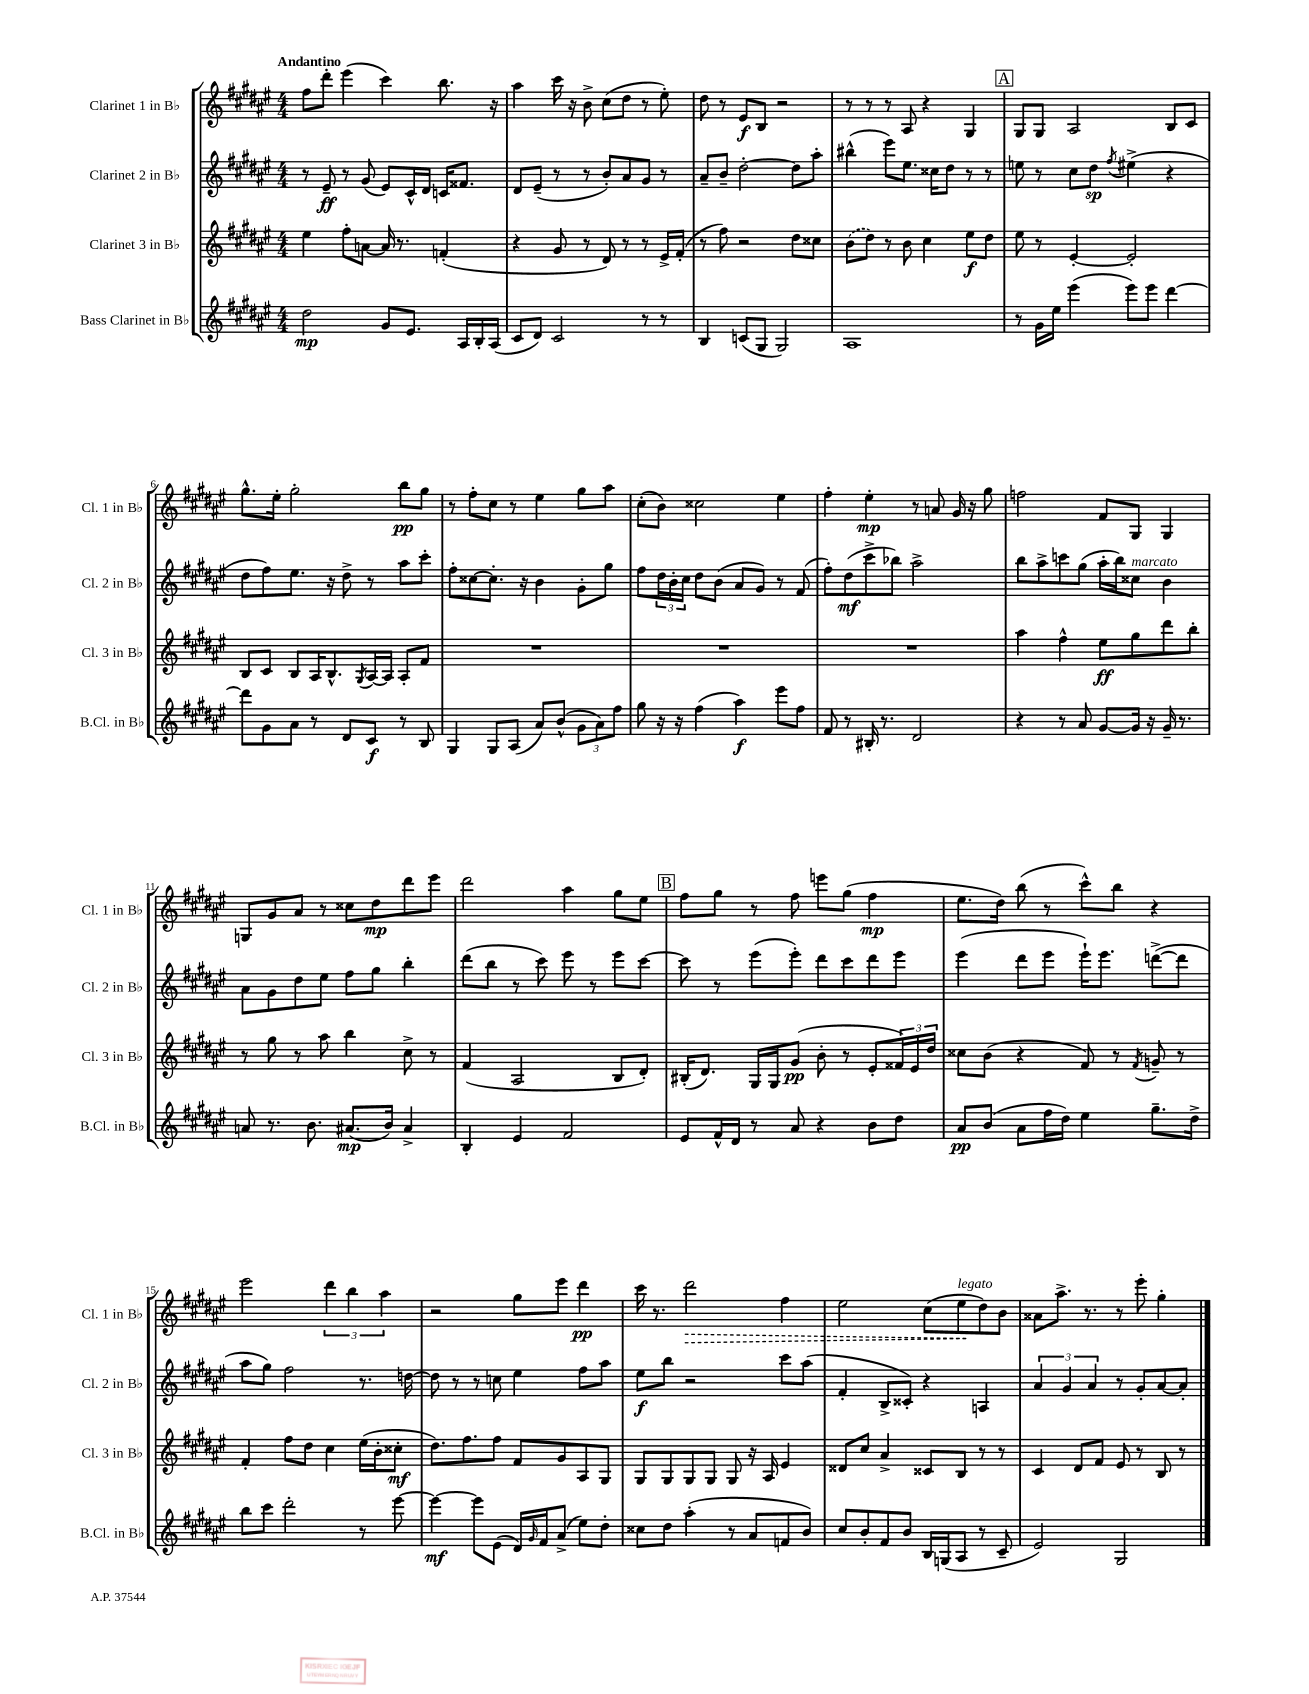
<<
\new StaffGroup <<
\new Staff = "s0" \with { instrumentName = "Clarinet 1 in Bb" shortInstrumentName = "Cl. 1 in Bb" } {
    \clef treble \key fis \major \numericTimeSignature \time 4/4 \tempo "Andantino"
    fis''8 dis'''8-. eis'''4( cis'''4) b''8. r16 |
    ais''4 cis'''16 r16 b'8-> cis''8( dis''8 r8 eis''8-.) |
    dis''8 r8 eis'8\f b8 r2 |
    r8 r8 r8 ais8 r4 gis4 |
    \mark \markup { \box "A" } gis8 gis8 ais2 b8 cis'8 |
    gis''8.-^ eis''16-. gis''2-. b''8\pp gis''8 |
    r8 fis''8-. cis''8 r8 eis''4 gis''8 ais''8 |
    cis''8-.( b'8) cisis''2 eis''4 |
    fis''4-. eis''4-.\mp r8 a'8 gis'16 r16 gis''8 |
    f''2 fis'8 gis8 gis4 |
    g8 gis'8 ais'8 r8 cisis''8 dis''8\mp dis'''8 eis'''8 |
    dis'''2 ais''4 gis''8 eis''8 |
    \mark \markup { \box "B" } fis''8 gis''8 r8 fis''8 e'''8 gis''8( fis''4\mp |
    eis''8. dis''16) b''8( r8 cis'''8-^) b''8 r4 |
    eis'''2 \tuplet 3/2 { dis'''4 b''4 ais''4 } |
    r2 gis''8 eis'''8 dis'''4\pp |
    cis'''16 r8. \once \override Hairpin.style = #'dashed-line dis'''2\> fis''4 |
    eis''2 cis''8( eis''8\!^\markup { \italic "legato" } dis''8) b'8 |
    aisis'8 ais''8.-> r8. r8 eis'''8-. gis''4-. \bar "|." |
}
\new Staff = "s1" \with { instrumentName = "Clarinet 2 in Bb" shortInstrumentName = "Cl. 2 in Bb" } {
    \clef treble \key fis \major \numericTimeSignature \time 4/4
    r8 eis'8--\ff r8 gis'8( eis'8) cis'16-^ dis'16 c'16 fisis'8. |
    dis'8 eis'8--( r8 r8 b'8-.) ais'8 gis'8 r8 |
    ais'8-- b'8-- dis''2~-. dis''8 ais''8-. |
    bis''4-^( eis'''8) eis''8. cisis''16 dis''8 r8 r8 |
    \mark \markup { \box "A" } e''8 r8 cis''8 dis''8\sp \acciaccatura { fis''8 } eis''4->( r4 |
    dis''8 fis''8) eis''8. r16 dis''8-> r8 ais''8 cis'''8-. |
    fis''8-. cisis''8~ cisis''8.-. r16 b'4 gis'8-. gis''8 |
    fis''8 \tuplet 3/2 { dis''16 b'16-. cis''16 } dis''8 b'8( ais'8 gis'8) r8 fis'8( |
    fis''8-.) dis''8\mf( cis'''8-> bes''8) ais''2-> |
    b''8 ais''8-> c'''8 gis''8( ais''16-. b''16) cisis''8^\markup { \italic "marcato" } b'4 |
    ais'8 gis'8 dis''8 eis''8 fis''8 gis''8 b''4-. |
    dis'''8( b''8 r8 cis'''8) eis'''8 r8 eis'''8 cis'''8~ |
    \mark \markup { \box "B" } cis'''8 r8 eis'''8( eis'''8-.) dis'''8 cis'''8 dis'''8 eis'''8 |
    eis'''4( dis'''8 eis'''8 eis'''16-!) eis'''8. d'''8~->( d'''8 |
    ais''8 gis''8) fis''2 r8. d''16~ |
    d''8 r8 r8 c''8 eis''4 fis''8 ais''8 |
    eis''8\f b''8 r2 cis'''8 ais''8( |
    fis'4-. b8-> cisis'8-.) r4 a4 |
    \tuplet 3/2 { ais'4 gis'4 ais'4 } r8 gis'8-. ais'8~ ais'8-. \bar "|." |
}
\new Staff = "s2" \with { instrumentName = "Clarinet 3 in Bb" shortInstrumentName = "Cl. 3 in Bb" } {
    \clef treble \key fis \major \numericTimeSignature \time 4/4
    eis''4 fis''8-. a'8~ a'16 r8. f'4-.( |
    r4 gis'8 r8 dis'8) r8 r8 eis'16-> fis'16-.( |
    r8 fis''8) r2 dis''8 cisis''8 |
    \once \slurDashed b'8( dis''8) r8 b'8 cis''4 eis''8\f dis''8 |
    \mark \markup { \box "A" } eis''8 r8 eis'4~-. eis'2-. |
    b8 cis'8 b8 ais16 b8.-^ \acciaccatura { gis8 } ais16~ ais16 ais8-. fis'8 |
    R1 |
    R1 |
    R1 |
    ais''4 fis''4-^ eis''8\ff gis''8 dis'''8 b''8-. |
    r8 gis''8 r8 ais''8 b''4 cis''8-> r8 |
    fis'4( ais2 b8 dis'8-.) |
    \mark \markup { \box "B" } bis16-.( dis'8.) gis16 gis16 gis'8\pp( b'8-. r8 eis'8-. \tuplet 3/2 { fisis'16) eis'16 dis''16 } |
    cisis''8 b'8( r4 fis'8) r8 \acciaccatura { fis'8 } g'8-- r8 |
    fis'4-. fis''8 dis''8 cis''4 eis''16( b'16-. cisis''8-.\mf |
    dis''8.) fis''8. fis''8 fis'8 gis'8 ais8 gis8 |
    gis8 gis8 gis8 gis8 gis8 r16 ais16 eis'4 |
    disis'8 cis''8 ais'4-> cisis'8 b8 r8 r8 |
    cis'4 dis'8 fis'8 eis'8 r8 b8 r8 \bar "|." |
}
\new Staff = "s3" \with { instrumentName = "Bass Clarinet in Bb" shortInstrumentName = "B.Cl. in Bb" } {
    \clef treble \key fis \major \numericTimeSignature \time 4/4
    dis''2\mp gis'8 eis'8. ais16 b16-. ais16( |
    cis'8 dis'8) cis'2 r8 r8 |
    b4 c'8( gis8 gis2) |
    ais1 |
    \mark \markup { \box "A" } r8 gis'16 eis''16 eis'''4( eis'''8) eis'''8 dis'''4~ |
    dis'''8 gis'8 ais'8 r8 dis'8 cis'8\f r8 b8 |
    gis4 gis8 ais8( ais'8) b'8-^( \tuplet 3/2 { gis'8 ais'8) fis''8 } |
    gis''8 r16 r16 fis''4( ais''4\f) eis'''8 fis''8 |
    fis'8 r8 bis16-. r8. dis'2 |
    r4 r8 ais'8 gis'8~ gis'16 r16 gis'16-- r8. |
    a'8 r8. b'8. ais'8.\mp( b'16) ais'4-> |
    b4-. eis'4 fis'2 |
    \mark \markup { \box "B" } eis'8 fis'16-^ dis'16 r8 ais'8 r4 b'8 dis''8 |
    ais'8\pp b'8( ais'8 fis''16 dis''16) eis''4 gis''8.-- dis''16-> |
    b''8 cis'''8 dis'''2-. r8 eis'''8~ |
    eis'''4~\mf eis'''8 eis'8( dis'16) \grace { gis'16 } fis'16 ais'8->( eis''8) dis''8-. |
    cisis''8 dis''8 ais''4-.( r8 ais'8 f'8 b'8) |
    cis''8 b'8-. fis'8 b'8 b16 g16( ais8 r8 cis'8-- |
    eis'2) gis2 \bar "|." |
}
>>
>>
